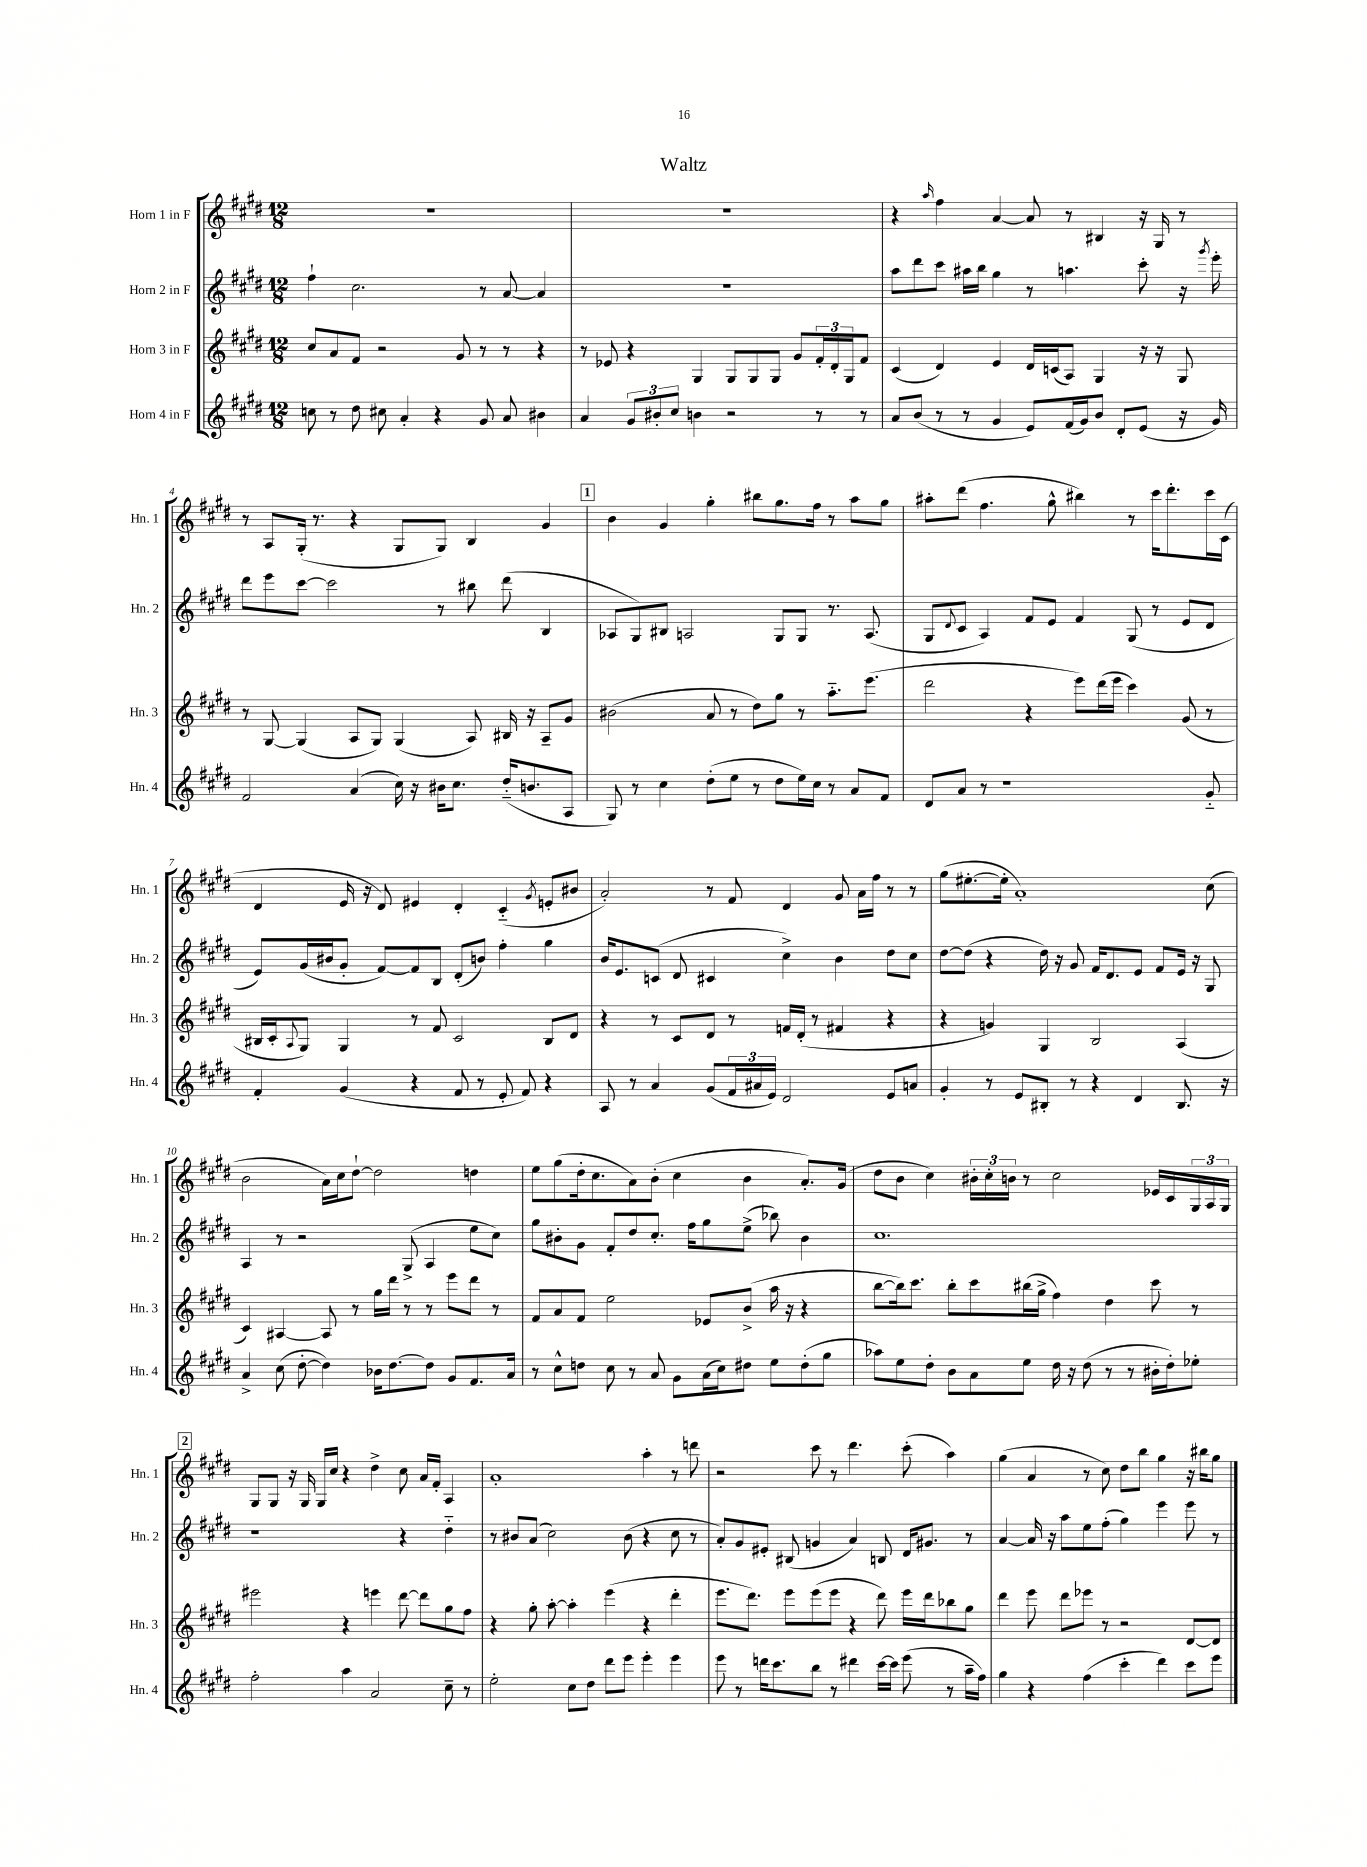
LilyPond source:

\header { title = "Waltz" }
<<
\new StaffGroup <<
\new Staff = "s0" \with { instrumentName = "Horn 1 in F" shortInstrumentName = "Hn. 1" } {
    \clef treble \key e \major \numericTimeSignature \time 12/8
    R1. |
    R1. |
    r4 \grace { a''16 } fis''4 a'4~ a'8 r8 bis4 r16 gis16 r8 |
    r8 a8 gis16-.( r8. r4 gis8 gis8) b4 gis'4 |
    \mark \markup { \box "1" } b'4 gis'4 gis''4-. bis''8 gis''8. fis''16 r8 a''8 gis''8 |
    ais''8-. dis'''8( fis''4. gis''8-^ bis''4) r8 cis'''16 dis'''8.-. cis'''16 cis'16( |
    dis'4 e'16 r16 dis'8) eis'4 dis'4-. cis'4-_( \acciaccatura { gis'8 } e'8-. bis'8 |
    a'2-.) r8 fis'8 dis'4 gis'8 a'16 fis''16 r8 r8 |
    gis''8( eis''8.~-. eis''16-. a'1-.) cis''8( |
    b'2 a'16) cis''16 dis''8~-! dis''2 d''4 |
    e''8 gis''8( dis''16-. cis''8. a'8) b'8-.( cis''4 b'4 a'8.-.) gis'16( |
    dis''8 b'8 cis''4) \tuplet 3/2 { bis'16-. cis''16-. b'16 } r8 cis''2 ees'16 cis'16 \tuplet 3/2 { gis16 a16 gis16 } |
    \mark \markup { \box "2" } gis8 gis8 r16 gis16 gis16 cis''16 r4 dis''4-> cis''8 a'16 fis'16-. a4 |
    a'1-. a''4-. r8 d'''8 |
    r2 cis'''8 r8 dis'''4. cis'''8-.( a''4) |
    gis''4( a'4 r8 cis''8) dis''8 b''8 gis''4 r16 bis''16 gis''8 \bar "|." |
}
\new Staff = "s1" \with { instrumentName = "Horn 2 in F" shortInstrumentName = "Hn. 2" } {
    \clef treble \key e \major \numericTimeSignature \time 12/8
    fis''4-! cis''2. r8 a'8~ a'4 |
    R1. |
    a''8 dis'''8 cis'''8 ais''16 b''16 gis''4 r8 a''4. cis'''8-. r16 \acciaccatura { gis'''8 } e'''16-. |
    dis'''8 e'''8 cis'''8~ cis'''2 r8 bis''8 dis'''8( b4 |
    \mark \markup { \box "1" } aes8 gis8) bis8 a2 gis8 gis8 r8. a8.( |
    gis8 \appoggiatura { dis'8 } cis'8 a4) fis'8 e'8 fis'4 gis8( r8 e'8 dis'8 |
    e'8) gis'16( bis'16 gis'8-. fis'8~) fis'8 b8 dis'8-.( b'8) fis''4-. gis''4 |
    b'16 e'8. c'8( dis'8 cis'4 cis''4->) b'4 dis''8 cis''8 |
    dis''8~ dis''8( r4 dis''16) r16 gis'8 fis'16 dis'8. e'8 fis'8 e'16 r16 gis8 |
    a4 r8 r2 gis8->( a4 e''8 cis''8) |
    gis''8 bis'8-. gis'8 fis'8-. dis''8 cis''8.-. fis''16 gis''8 e''8->( bes''8) bis'4 |
    cis''1. |
    \mark \markup { \box "2" } r1 r4 dis''4-_ |
    r8 bis'8 a'8( cis''2) bis'8( r4 cis''8 r8 |
    a'8-.) gis'8 eis'8-. bis8( g'4 a'4) b8 dis'16 gis'8. r8 |
    a'4~ a'16 r16 a''8 e''8 fis''8-.( gis''4) e'''4 e'''8 r8 \bar "|." |
}
\new Staff = "s2" \with { instrumentName = "Horn 3 in F" shortInstrumentName = "Hn. 3" } {
    \clef treble \key e \major \numericTimeSignature \time 12/8
    cis''8 a'8 fis'8 r2 gis'8 r8 r8 r4 |
    r8 ees'8 r4 gis4 gis8 gis8 gis8 gis'8 \tuplet 3/2 { fis'16-. dis'16-. gis16 } fis'8 |
    cis'4( dis'4) e'4 dis'16 c'16( a8) gis4 r16 r16 gis8 |
    r8 gis8~ gis4( a8 gis8) gis4( a8) bis16 r16 a8-- gis'8 |
    \mark \markup { \box "1" } bis'2( a'8 r8 dis''8) gis''8 r8 a''8.-_ e'''8.( |
    dis'''2 r4 e'''8) dis'''16( e'''16 cis'''4) gis'8( r8 |
    bis16 cis'16-. \appoggiatura { a8 } gis8) gis4 r8 fis'8 cis'2 bis8 dis'8 |
    r4 r8 cis'8 dis'8 r8 f'16 dis'16-.( r8 fis'4 r4 |
    r4 g'4) gis4 b2 a4( |
    cis'4) ais4~ ais8 r8 gis''16 dis'''16 r8 r8 e'''8 dis'''8 r8 |
    fis'8 a'8 fis'8 e''2 ees'8 b'8->( a''16 r16 r4 |
    b''8~ b''16) cis'''8. b''8-. cis'''8 bis''16( gis''16-> fis''4) dis''4 cis'''8 r8 |
    \mark \markup { \box "2" } eis'''2 r4 e'''4 dis'''8~ dis'''8 gis''8 fis''8 |
    r4 gis''8-. a''8~-. a''4-. e'''4( r4 dis'''4-. |
    e'''8. dis'''8.) e'''8 e'''8( e'''8 r4 dis'''8) e'''16 dis'''16 bes''8 gis''8 |
    dis'''4 e'''8 dis'''8 ees'''8 r8 r2 dis'8~ dis'8 \bar "|." |
}
\new Staff = "s3" \with { instrumentName = "Horn 4 in F" shortInstrumentName = "Hn. 4" } {
    \clef treble \key e \major \numericTimeSignature \time 12/8
    c''8 r8 dis''8 cis''8 a'4-. r4 gis'8 a'8 bis'4 |
    a'4 \tuplet 3/2 { gis'8 bis'8-. cis''8 } b'4 r2 r8 r8 |
    a'8 b'8( r8 r8 gis'4 e'8) fis'16( gis'16) b'8 dis'8-. e'8( r16 gis'16) |
    fis'2 a'4( cis''16) r16 bis'16 cis''8. dis''16-_( b'8. a8 |
    \mark \markup { \box "1" } gis8) r8 cis''4 dis''8-.( e''8 r8 dis''8 e''16) cis''16 r8 a'8 fis'8 |
    dis'8 a'8 r8 r1 gis'8-_ |
    fis'4-. gis'4( r4 fis'8 r8 e'8-. fis'8) r4 |
    a8 r8 a'4 gis'8( \tuplet 3/2 { fis'16 ais'16 e'16) } dis'2 e'8 a'8 |
    gis'4-. r8 e'8 bis8-. r8 r4 dis'4 bis8. r16 |
    a'4-> cis''8( dis''8~-. dis''4) bes'16 dis''8.~ dis''8 gis'8 fis'8. a'16 |
    r8 cis''8-^ d''8 cis''8 r8 a'8 gis'8 a'16( cis''16) dis''8 e''8 dis''8-.( gis''8 |
    aes''8) e''8 dis''8-. b'8 a'8 e''8 dis''16 r16 dis''8( r8 r8 bis'16-. dis''16-.) ees''8-. |
    \mark \markup { \box "2" } fis''2-. a''4 a'2 cis''8-- r8 |
    e''2-. cis''8 dis''8 dis'''8 e'''8 e'''4-. e'''4 |
    e'''8 r8 d'''16 cis'''8. b''8 r8 dis'''4 cis'''16~ cis'''16 e'''8( r8 a''16-- fis''16) |
    gis''4 r4 fis''4( cis'''4-. dis'''4) cis'''8 e'''8 \bar "|." |
}
>>
>>
